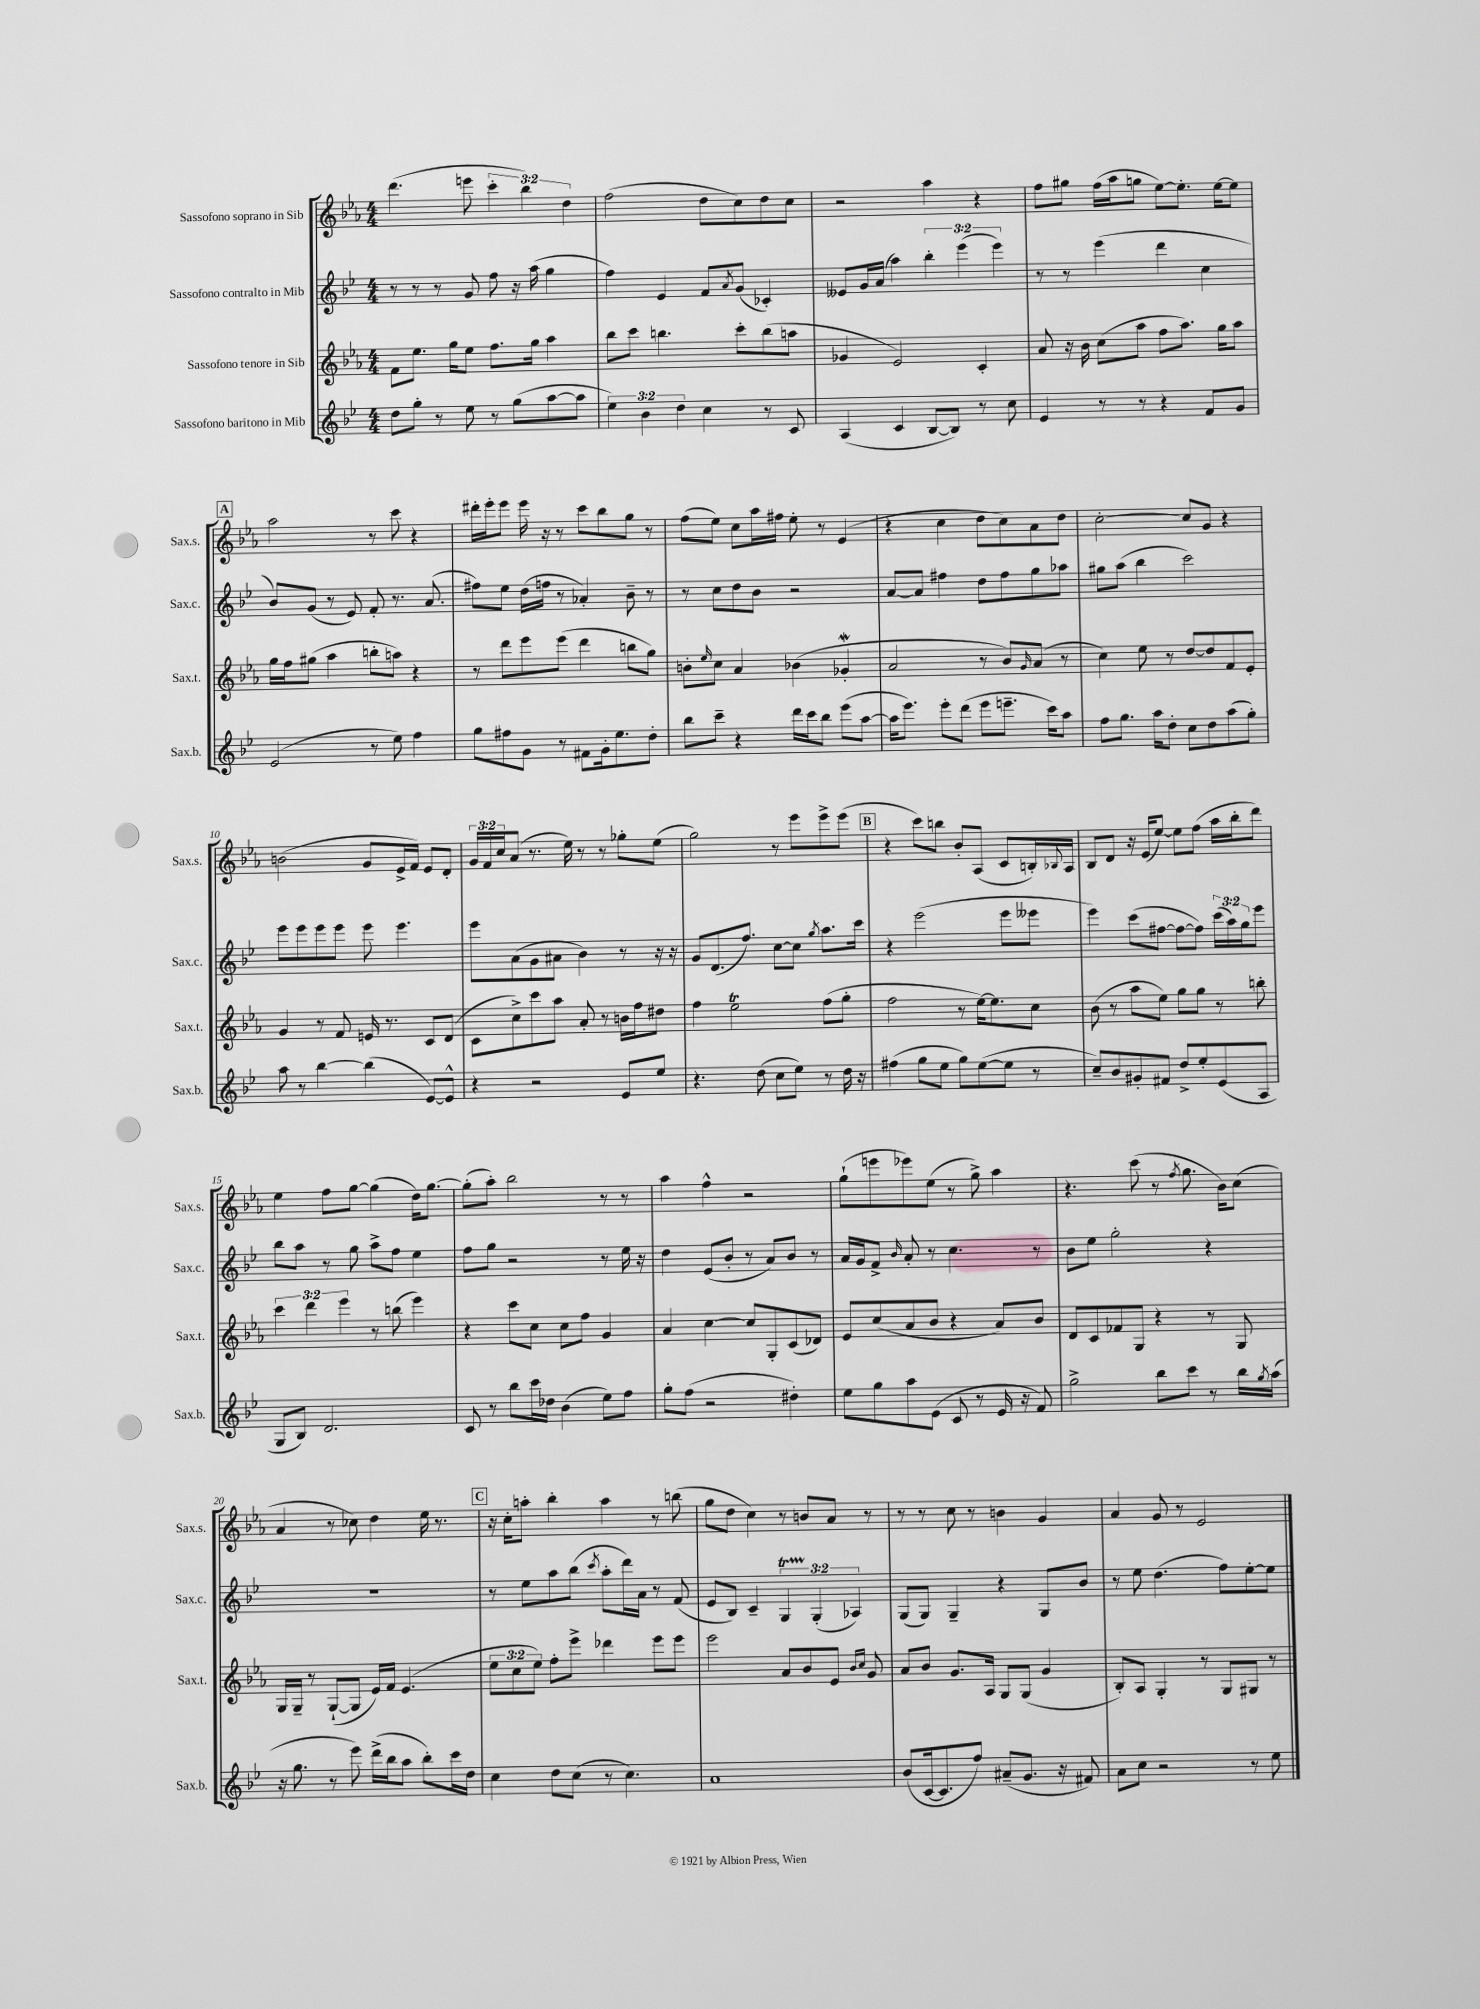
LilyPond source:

<<
\new StaffGroup <<
\new Staff = "s0" \with { instrumentName = "Sassofono soprano in Sib" shortInstrumentName = "Sax.s." } {
    \clef treble \key ees \major \numericTimeSignature \time 4/4 \override Staff.TupletNumber.text = #tuplet-number::calc-fraction-text
    d'''4.( e'''8 \tuplet 3/2 { c'''4-. bes''4) d''4 } |
    f''2( d''8 c''8) d''8 c''8 |
    r2 aes''4 r4 |
    f''8 gis''8 f''16( aes''16 g''8 ees''8~) ees''8.-. ees''16~ ees''8 |
    \mark \markup { \box "A" } aes''2 r8 c'''8 r4 |
    dis'''16-. ees'''16-. ees'''8 ees'''16 r16 r8 c'''8 bes''8 g''8 r8 |
    f''8( ees''8) c''8 aes''16 fis''16 ees''8-. r8 ees'4( |
    r4 c''4 d''8 c''8) aes'8 d''8 |
    c''2~-. c''8 g'8 r4 |
    b'2( g'8 ees'16-> f'16) ees'8 d'8-. |
    \tuplet 3/2 { g'16 f'16 c''16 } aes'8( r8. ees''16) r8 r8 ges''8-. ees''8( |
    g''2) r8 ees'''8 ees'''8-> ees'''8( |
    \mark \markup { \box "B" } r4 c'''8) b''8 bes'8-. aes8( c'8 b16-.) \appoggiatura { bes8 } aes16 |
    bes8 d'8 r16 ees'16( ees''8~) ees''8 f''8( aes''16 bes''16-. d'''8) |
    ees''4 f''8 g''8~ g''4( d''16) g''8.~ |
    g''8-.( aes''8-.) bes''2 r8 r8 |
    aes''4 f''4-^ r2 |
    g''8-!( e'''8 ees'''8) ees''8( r8 g''8->) aes''4 |
    r4. c'''8( r8 \acciaccatura { f''8 } g''8. bes'16) c''8( |
    aes'4 r8 ces''8) d''4 ees''16 r8. |
    \mark \markup { \box "C" } r16 c''16-. a''8-. bes''4-. a''4 r8 b''8( |
    g''8 d''8 c''4) r8 b'8 aes'8 r8 |
    r8 r8 c''8 r8 b'4 g'4 |
    aes'4 g'8 r8 ees'2 \bar "|." |
}
\new Staff = "s1" \with { instrumentName = "Sassofono contralto in Mib" shortInstrumentName = "Sax.c." } {
    \clef treble \key bes \major \numericTimeSignature \time 4/4 \override Staff.TupletNumber.text = #tuplet-number::calc-fraction-text
    r8 r8 r8 g'8 f''8 r16 a''16( g''4 |
    f''4) ees'4 f'8 \acciaccatura { a'8 } g'8( ces'4-.) |
    eeses'8 g'16 a'16( a''4) \tuplet 3/2 { bes''4-. ees'''4( ees'''4) } |
    r8 r8 ees'''4( d'''4 c''4 |
    \mark \markup { \box "A" } bes'8) g'8( r8 ees'8) f'8-. r8. a'8.( |
    fis''8) ees''8 d''16( f''16 r8 aes'4-.) bes'8-- r8 |
    r8 c''8 d''8 bes'8 r2 |
    a'8~ a'8 fis''4 d''8 fis''8 g''8 aes''8 |
    gis''8 a''8( bes''4 c'''2) |
    ees'''8 ees'''8 ees'''8 ees'''8 ees'''8 ees'''4. |
    ees'''8 a'8( g'8 ais'8 bes'4) r8 r16 r16 |
    g'8 d'8.( f''8.) c''8~ c''8 \acciaccatura { g''8 } a''8. c'''16 |
    \mark \markup { \box "B" } r4 ees'''2( ees'''8 eeses'''8 |
    ees'''4) c'''8( fis''8~ fis''8~ fis''8) \tuplet 3/2 { c'''16( a''16) g''16 } ees'''8 |
    bes''8 a''8 r8 g''8 a''8-> f''8 ees''4 |
    f''8 g''8 r2 r8 ees''16 r16 |
    d''4 ees'8( bes'8-. r8 a'8) bes'8 r8 |
    a'16 g'16 f'8-> \grace { bes'16 } a'8-. r8 c''4. r8 |
    bes'8 ees''8 g''2-. r4 |
    R1 |
    \mark \markup { \box "C" } r8 ees''8 a''8 bes''8( \acciaccatura { c'''8 } a''8-. d'''16) a'16 r8 f'8( |
    ees'8 bes8) c'4-- \tuplet 3/2 { g4\startTrillSpan g4-.\stopTrillSpan( aes4) } |
    g8( g8) g4-- r4 g8 bes'8 |
    r8 ees''8 d''4.( f''8) ees''8~-. ees''8 \bar "|." |
}
\new Staff = "s2" \with { instrumentName = "Sassofono tenore in Sib" shortInstrumentName = "Sax.t." } {
    \clef treble \key ees \major \numericTimeSignature \time 4/4 \override Staff.TupletNumber.text = #tuplet-number::calc-fraction-text
    f'8 ees''8. g''16 ees''8 f''8. g''16 aes''4 |
    bes''8 c'''8 b''4. c'''8-. b''8( a''8 |
    ges'4 ees'2) c'4-. |
    aes'8 r16 bes'16 c''8( aes''8 f''8 aes''8.) g''16 aes''8 |
    \mark \markup { \box "A" } g''16 f''16 gis''8( aes''4 b''8-. a''8) r4 |
    r8 d'''8 ees'''8 ees'''8( d'''4 b''8 g''8) |
    b'8-. \grace { ees''16 } c''8 aes'4 bes'4( ges'4-.\mordent |
    aes'2 r8 bes'8) \grace { g'16 } aes'8( r8 |
    c''4) ees''8 r8 d''8~ d''8 f'8 ees'8-. |
    g'4 r8 f'8 e'16 r8. c'8 d'8( |
    c'8 c''8->) c'''8 aes''8 aes'8-. r8 b'16 f''16 dis''8 |
    f''4 ees''2\trill f''8( g''8-. |
    \mark \markup { \box "B" } f''2 r8 ees''16~) ees''8. c''8 |
    bes'8( r8 aes''8 ees''8) g''8 g''8 r8 b''8-. |
    \tuplet 3/2 { c'''4 d'''4 ees'''4 } r8 b''8( ees'''4) |
    r4 c'''8 c''8 c''8 f''8 g'4 |
    aes'4 c''4~ c''8 g8-. c'8( des'8) |
    ees'8 c''8( aes'8 bes'8 r4 aes'8) bes'8 |
    d'8 c'8 fes'8 g8 r4 r8 g8 |
    g16 g16-- r8 g8~-!( g8 ees'16) f'16 ees'4.( |
    \mark \markup { \box "C" } \tuplet 3/2 { ees''8 c''8 ees''8) } f''8-. ees'''8-> des'''4 ees'''8 ees'''8 |
    ees'''2 aes'8 bes'8 ees'8 \grace { bes'16 c''16 } g'8 |
    aes'8 bes'8 g'8. aes16 g8 g8( g'4 |
    bes8-.) aes8 g4-. r8 g8 gis8 r8 \bar "|." |
}
\new Staff = "s3" \with { instrumentName = "Sassofono baritono in Mib" shortInstrumentName = "Sax.b." } {
    \clef treble \key bes \major \numericTimeSignature \time 4/4 \override Staff.TupletNumber.text = #tuplet-number::calc-fraction-text
    d''8 g''8-. r8 ees''8 r8 g''8( a''8~ a''8 |
    \tuplet 3/2 { ees''4) bes'4 d''4 } c''4 r8 c'8 |
    a4( c'4 bes8~ bes8) r8 c''8 |
    ees'4 r8 r8 r4 f'8 g'8 |
    \mark \markup { \box "A" } ees'2( r8 ees''8) f''4 |
    g''8 fis''8 g'8 r8 fis'8 g'16-. ees''8. d''8-. |
    bes''8 c'''8-- r4 d'''16 c'''16 bes''8 ees'''8( a''8~ |
    a''16 ees'''8.) ees'''8-. d'''8( ees'''8 e'''8.-- c'''16) a''8 |
    f''8 g''8. a''16 d''8-. c''8 d''8 a''8( g''8-.) |
    a''8 r8 bes''4~ bes''4( ees'8~) ees'8-^ |
    r4 r2 ees'8 ees''8 |
    r4. d''8( c''8 ees''8) r8 d''16 r16 |
    \mark \markup { \box "B" } fis''4( g''8 ees''8 g''8) ees''8~( ees''8 r8 |
    c''8--) bes'8 gis'8-. fis'8 d''8-> ees''8-. ees'8( a8 |
    g8 bes8) d'2. |
    c'8 r8 bes''8 c'''16 des''16 bes'4( ees''8) f''8 |
    g''8-. f''8( r2 dis''4-.) |
    ees''8 g''8 a''8 ees'8( c'8 r8 ees'16 r16 f'8) |
    g''2-> bes''8 c'''8 r8 bes''16 \acciaccatura { g''8 } a''16( |
    r16 g''8. r8 ees'''8) d'''16->( bes''16 a''8 bes''8-.) c'''16 d''16 |
    \mark \markup { \box "C" } c''4 d''8 c''8( r8 c''4.) |
    a'1 |
    bes'8( c'16~ c'8. f''8) ais'8--( g'8. r16 fis'8) |
    a'8 c''8 r2 r8 ees''8 \bar "|." |
}
>>
>>
